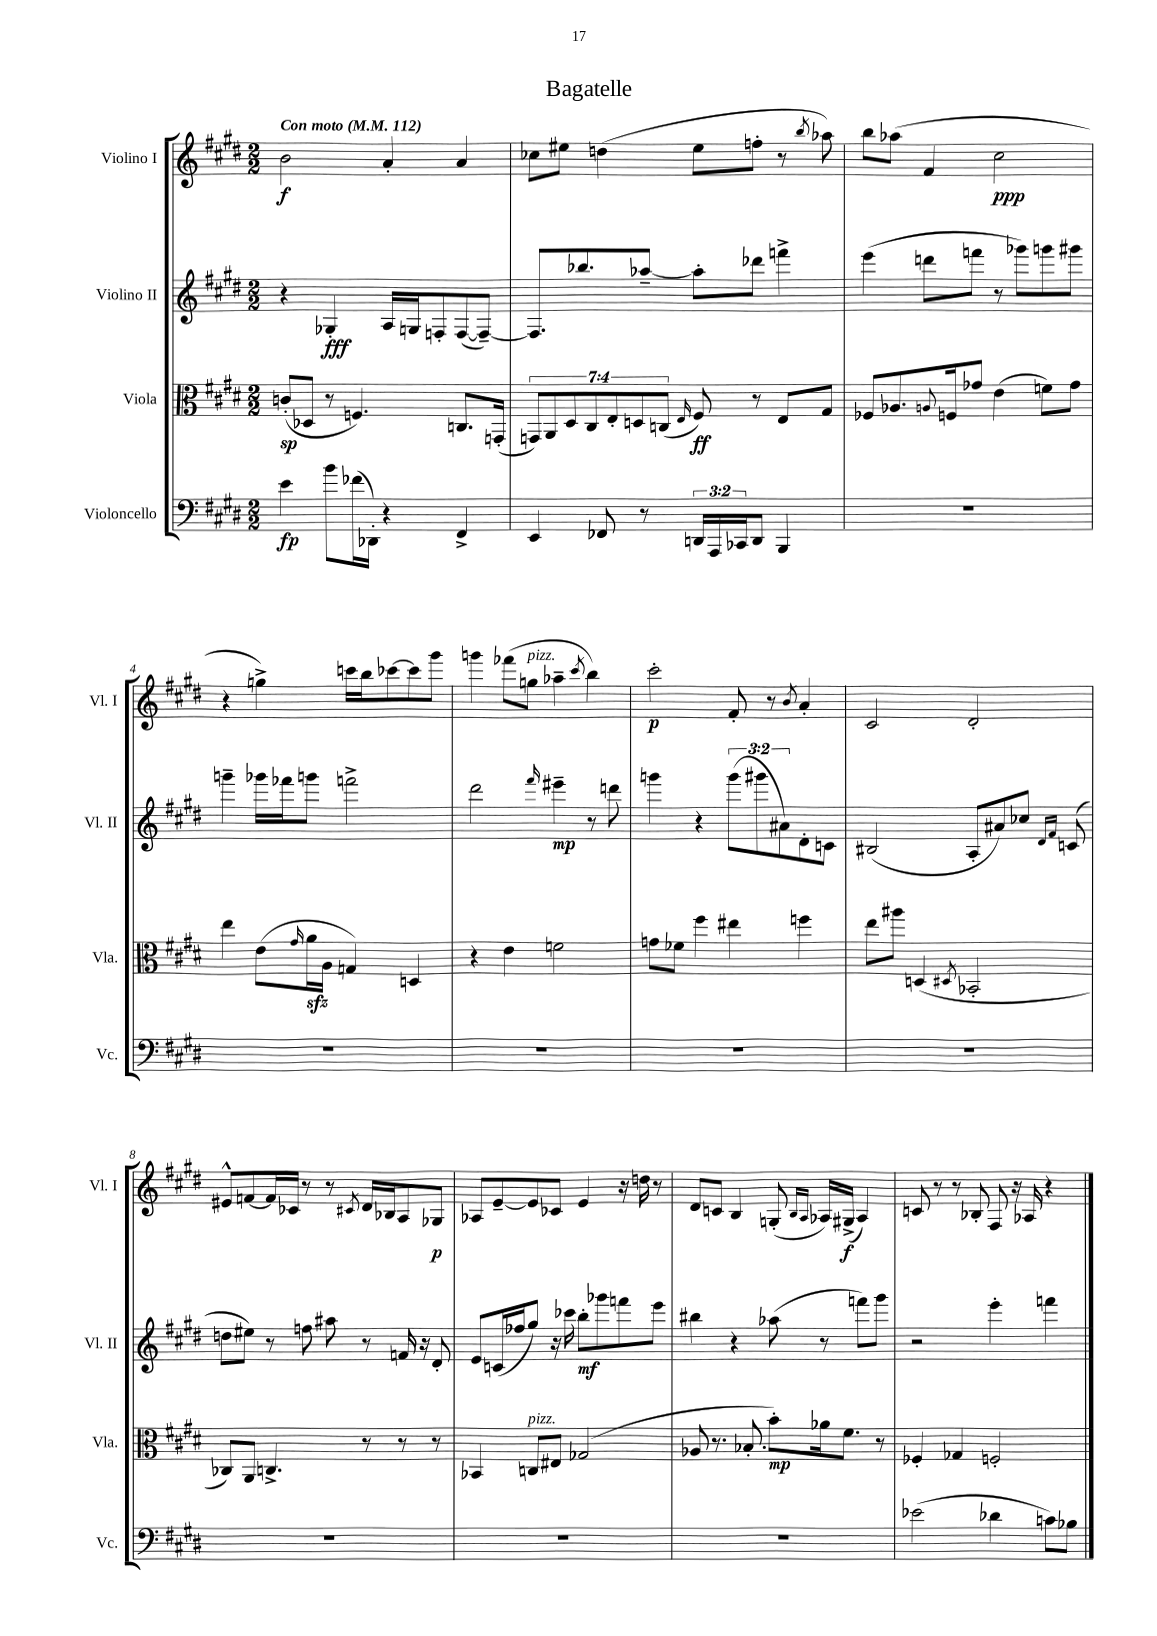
\header { title = "Bagatelle" }
<<
\new StaffGroup <<
\new Staff = "s0" \with { instrumentName = "Violino I" shortInstrumentName = "Vl. I" } {
    \clef treble \key e \major \numericTimeSignature \time 2/2 \tempo "Con moto" 4 = 112
    b'2\f a'4-. a'4 |
    ces''8 eis''8 d''4( eis''8 f''8-. r8 \acciaccatura { b''8 } aes''8) |
    b''8 aes''8( fis'4 cis''2\ppp |
    r4 g''4->) c'''16 b''16 ces'''8~ ces'''8 gis'''8 |
    g'''4 fes'''8( g''8^\markup { \italic "pizz." } aes''4-- \acciaccatura { cis'''8 } b''4) |
    cis'''2-.\p fis'8-. r8 \acciaccatura { b'8 } a'4-. |
    cis'2 dis'2-. |
    eis'8-^ f'8~ f'16 ces'16 r8 r8 \acciaccatura { cis'8 } dis'16 bes16 a8 ges8\p |
    aes8 e'8~-- e'8 ces'8 e'4 r16 d''16 r8 |
    dis'8 c'8 b4 g8-.( \grace { b16 a16 } aes16) gis16->\f( aes4) |
    c'8 r8 r8 bes8-. fis8 r16 aes16 r4 \bar "|." |
}
\new Staff = "s1" \with { instrumentName = "Violino II" shortInstrumentName = "Vl. II" } {
    \clef treble \key e \major \numericTimeSignature \time 2/2 \override Staff.TupletNumber.text = #tuplet-number::calc-fraction-text
    r4 ges4-.\fff a16 g16 f8-. f8~( f8~--) |
    f8. bes''8. aes''8~-- aes''8-. des'''8 f'''4-> |
    e'''4( d'''8 f'''8 r8 ges'''8) g'''8 gis'''8 |
    g'''4-- ges'''16 fes'''16 g'''8 f'''2-> |
    dis'''2 \grace { fis'''16 } eis'''4--\mp r8 d'''8 |
    g'''4 r4 \tuplet 3/2 { g'''8( gis'''8 ais'8) } dis'8-. c'8 |
    bis2( a8-. ais'8) ces''8 \grace { dis'16 fis'16 } c'8( |
    d''8 eis''8) r8 f''8 ais''8 r8 f'16 r16 dis'8-. |
    e'8 c'16( fes''16 gis''8) r16 ces'''16 b''8-.\mf ges'''8 f'''8 e'''8 |
    bis''4 r4 aes''8( r8 f'''8) gis'''8 |
    r2 e'''4-. f'''4 \bar "|." |
}
\new Staff = "s2" \with { instrumentName = "Viola" shortInstrumentName = "Vla." } {
    \clef alto \key e \major \numericTimeSignature \time 2/2 \override Staff.TupletNumber.text = #tuplet-number::calc-fraction-text
    c'8-.\sp( des8 r8 f4.) c8. g,16-.( |
    \tuplet 7/4 { g,8) a,8 dis8 cis8 e8-. d8 c8( } \grace { e16 } fis8\ff) r8 e8 gis8 |
    fes8 aes8. \appoggiatura { a8 } f16 ges'8 e'4( f'8) ges'8 |
    e''4 e'8( \grace { gis'16 } a'16\sfz a16 g4) d4 |
    r4 e'4 f'2 |
    g'8 fes'8 fis''4 eis''4 f''4 |
    e''8 ais''8 d4( \acciaccatura { dis8 } bes,2-. |
    ces8) a,8 c4.-> r8 r8 r8 |
    bes,4 c8^\markup { \italic "pizz." } eis8 ges2( |
    aes8 r8. bes8.-. b'8-.\mp) aes'16 fis'8. r8 |
    fes4-. ges4 f2-. \bar "|." |
}
\new Staff = "s3" \with { instrumentName = "Violoncello" shortInstrumentName = "Vc." } {
    \clef bass \key e \major \numericTimeSignature \time 2/2 \override Staff.TupletNumber.text = #tuplet-number::calc-fraction-text
    e'4\fp b'8 fes'16( des,16-.) r4 fis,4-> |
    e,4 fes,8 r8 \tuplet 3/2 { d,16 a,,16 ces,16 } d,8 b,,4 |
    R1 |
    R1 |
    R1 |
    R1 |
    R1 |
    R1 |
    R1 |
    R1 |
    ees'2( des'4 c'8) bes8 \bar "|." |
}
>>
>>
